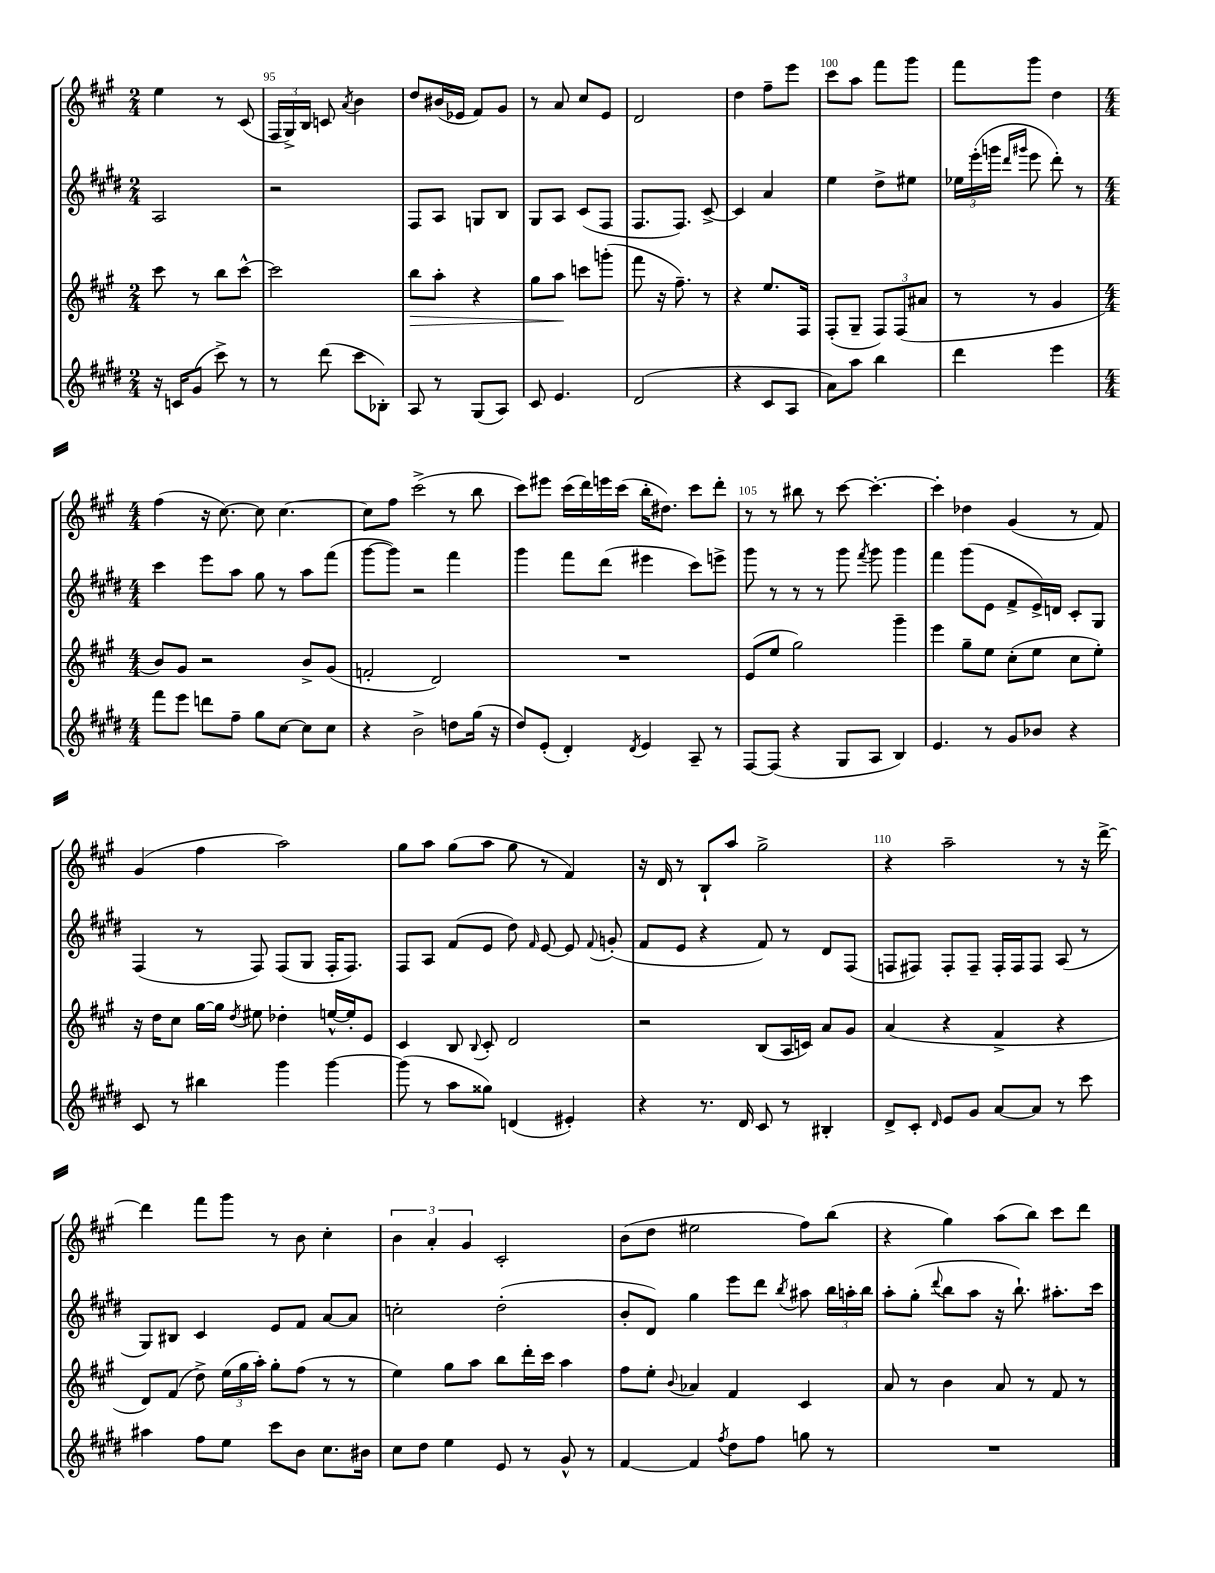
<<
\new StaffGroup <<
\new Staff = "s0" {
    \clef treble \key a \major \numericTimeSignature \time 2/4
    \autoBeamOff e''4 r8 cis'8( |
    \tuplet 3/2 { fis16[ gis16->) b16] } c'8 \acciaccatura { a'8 } b'4 |
    d''8[ bis'16( ees'16] fis'8[) gis'8] |
    r8 a'8 cis''8[ e'8] |
    d'2 |
    d''4 fis''8[-- e'''8] |
    cis'''8[ a''8] fis'''8[ gis'''8] |
    fis'''8[ gis'''8] d''4 |
    \numericTimeSignature \time 4/4 fis''4( r16 cis''8.~) cis''8 cis''4.~ |
    cis''8[ fis''8] cis'''2->( r8 b''8 |
    cis'''8[) eis'''8] cis'''16[( d'''16) e'''16 cis'''16]( b''16[-. dis''8.]) cis'''8[ d'''8]-. |
    r8 r8 bis''8 r8 cis'''8~ cis'''4.~-. |
    cis'''4-. des''4 gis'4( r8 fis'8) |
    gis'4( fis''4 a''2) |
    gis''8[ a''8] gis''8[( a''8] gis''8 r8 fis'4) |
    r16 d'16 r8 b8[-! a''8] gis''2-> |
    r4 a''2-- r8 r16 d'''16~-> |
    d'''4 fis'''8[ gis'''8] r8 b'8 cis''4-. |
    \tuplet 3/2 { b'4 a'4-. gis'4 } cis'2-. |
    b'8[( d''8] eis''2 fis''8[) b''8]( |
    r4 gis''4) a''8[( b''8]) cis'''8[ d'''8] \bar "|." |
}
\new Staff = "s1" {
    \clef treble \key e \major \numericTimeSignature \time 2/4
    \autoBeamOff a2 |
    r2 |
    fis8[ a8] g8[ b8] |
    gis8[ a8] cis'8[( fis8] |
    fis8.[ fis8.]) cis'8~-> |
    cis'4 a'4 |
    e''4 dis''8[-> eis''8] |
    \tuplet 3/2 { ees''16[ e'''16-.( g'''16] } \grace { dis'''16[ gis'''16] } e'''8 dis'''8-.) r8 |
    \numericTimeSignature \time 4/4 cis'''4 e'''8[ a''8] gis''8 r8 a''8[ fis'''8]( |
    gis'''8[~ gis'''8]) r2 fis'''4 |
    gis'''4 fis'''8[ dis'''8]( eis'''4 cis'''8[) e'''8]-> |
    gis'''8 r8 r8 r8 gis'''8 \acciaccatura { fis'''8 } gis'''8 gis'''4 |
    fis'''4 gis'''8[( e'8] fis'8[-> e'16->) d'16] cis'8[-. gis8] |
    fis4( r8 fis8) fis8[( gis8] fis16[-. fis8.]) |
    fis8[ a8] fis'8[( e'8] dis''8) \grace { fis'16 } e'8~ e'8 \appoggiatura { fis'8 } g'8-.( |
    fis'8[ e'8] r4 fis'8) r8 dis'8[ fis8]( |
    f8[ fis8]) fis8[-. fis8]-- fis16[-. fis16 fis8] a8( r8 |
    gis8[) bis8] cis'4 e'8[ fis'8] a'8[~ a'8] |
    c''2-. dis''2-.( |
    b'8[-. dis'8]) gis''4 e'''8[ dis'''8] \acciaccatura { b''8 } ais''8 \tuplet 3/2 { b''16[ a''16-. b''16] } |
    a''8[-. gis''8]-.( \appoggiatura { dis'''8 } b''8[ a''8] r16 b''8.-!) ais''8.[-. cis'''16] \bar "|." |
}
\new Staff = "s2" {
    \clef treble \key a \major \numericTimeSignature \time 2/4
    \autoBeamOff cis'''8 r8 b''8[ cis'''8]~-^ |
    cis'''2 |
    b''8[\> a''8]-. r4 |
    gis''8[ a''8]\! c'''8[ g'''8]-.( |
    fis'''8 r16 fis''8.--) r8 |
    r4 e''8.[ fis16] |
    fis8[-.( gis8]-- \tuplet 3/2 { fis8[) fis8( ais'8] } |
    r8 r8 gis'4 |
    \numericTimeSignature \time 4/4 b'8[) gis'8] r2 b'8[-> gis'8]( |
    f'2-. d'2) |
    R1 |
    e'8[( e''8] gis''2) gis'''4-- |
    e'''4 gis''8[-- e''8] cis''8[-.( e''8] cis''8[ e''8]-.) |
    r16 d''16[ cis''8] gis''16[~ gis''16] \acciaccatura { d''8 } eis''8 des''4-. e''16[~-^ e''16-. e'8] |
    cis'4 b8 \appoggiatura { b8 } cis'8-. d'2 |
    r2 b8[( a16 c'16]) a'8[ gis'8] |
    a'4( r4 fis'4-> r4 |
    d'8[) fis'8]( d''8->) \tuplet 3/2 { e''16[( gis''16 a''16]-.) } gis''8[-. fis''8]( r8 r8 |
    e''4) gis''8[ a''8] b''8[ d'''16-. cis'''16] a''4 |
    fis''8[ e''8]-. \appoggiatura { b'8 } aes'4 fis'4 cis'4 |
    a'8 r8 b'4 a'8 r8 fis'8 r8 \bar "|." |
}
\new Staff = "s3" {
    \clef treble \key e \major \numericTimeSignature \time 2/4
    \autoBeamOff r16 c'16[ gis'8]( cis'''8->) r8 |
    r8 dis'''8( cis'''8[ bes8]-.) |
    a8 r8 gis8[( a8]) |
    cis'8 e'4. |
    dis'2( |
    r4 cis'8[ a8] |
    a'8[) a''8] b''4 |
    dis'''4 e'''4 |
    \numericTimeSignature \time 4/4 fis'''8[ e'''8] d'''8[ fis''8]-- gis''8[ cis''8]~ cis''8[ cis''8] |
    r4 b'2-> d''8[ gis''16]( r16 |
    dis''8[) e'8]-.( dis'4-.) \acciaccatura { dis'8 } e'4 a8-- r8 |
    fis8[~ fis8]( r4 gis8[ a8] b4) |
    e'4. r8 gis'8[ bes'8] r4 |
    cis'8 r8 bis''4 gis'''4 gis'''4~ |
    gis'''8( r8 a''8[ gisis''8]) d'4( eis'4-.) |
    r4 r8. dis'16 cis'8 r8 bis4-. |
    dis'8[-> cis'8]-. \grace { dis'16 } e'8[ gis'8] a'8[~ a'8] r8 cis'''8 |
    ais''4 fis''8[ e''8] cis'''8[ b'8] cis''8.[ bis'16] |
    cis''8[ dis''8] e''4 e'8 r8 gis'8-^ r8 |
    fis'4~ fis'4 \acciaccatura { fis''8 } dis''8[ fis''8] g''8 r8 |
    R1 \bar "|." |
}
>>
>>
\layout { \context { \Score currentBarNumber = #94 \override BarNumber.break-visibility = ##(#f #t #t) barNumberVisibility = #(every-nth-bar-number-visible 5) } }
